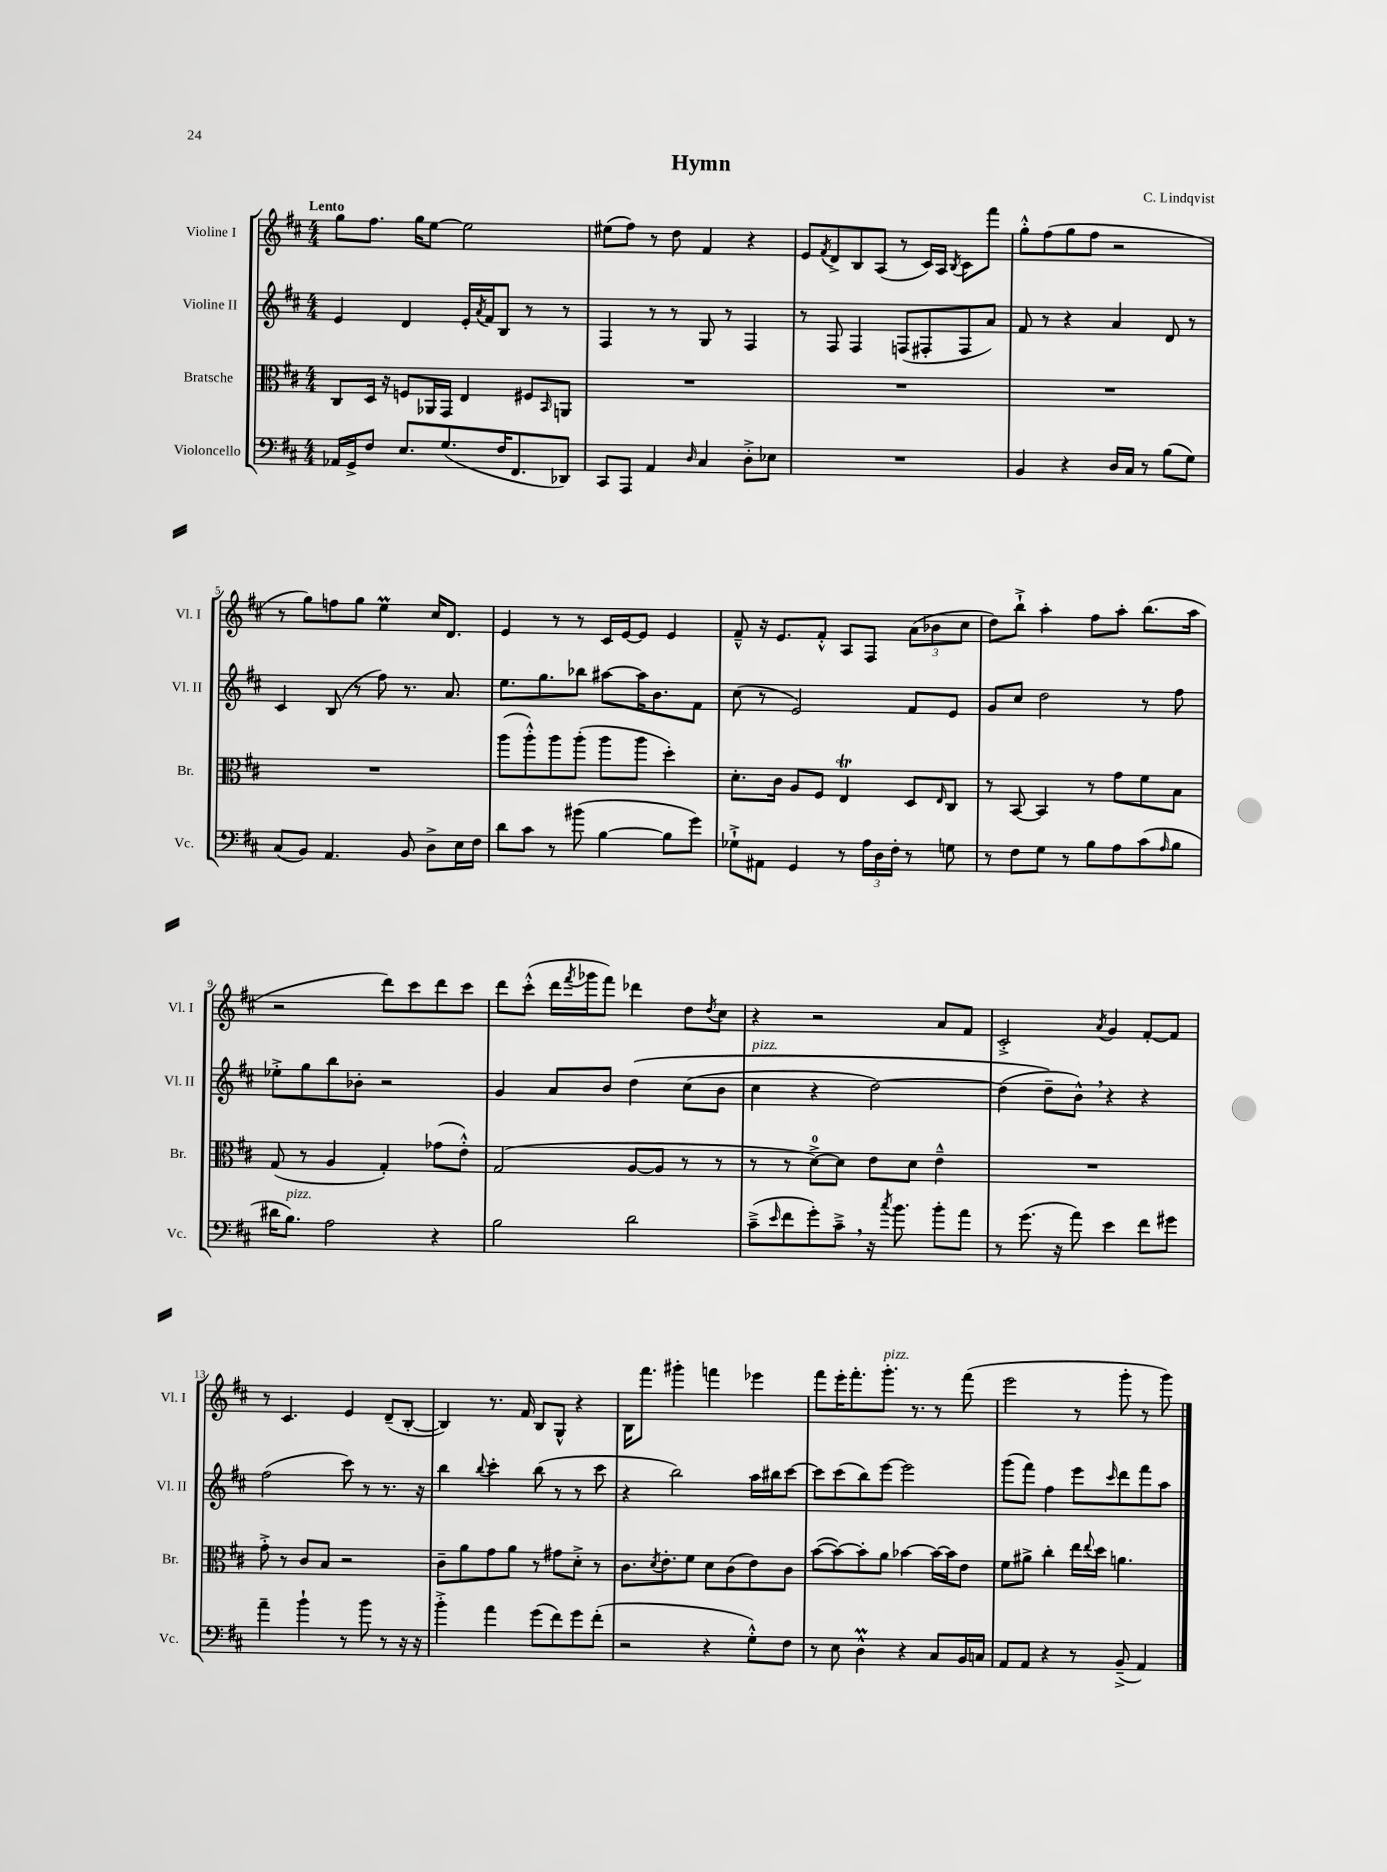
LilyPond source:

\header { title = "Hymn" composer = "C. Lindqvist" }
<<
\new StaffGroup <<
\new Staff = "s0" \with { instrumentName = "Violine I" shortInstrumentName = "Vl. I" } {
    \clef treble \key d \major \numericTimeSignature \time 4/4 \tempo "Lento"
    g''8 fis''8. g''16 e''8~ e''2 |
    eis''8( fis''8) r8 d''8 fis'4 r4 |
    e'8 \acciaccatura { fis'8 } d'8-> b8 a8( r8 cis'16) a16 \acciaccatura { b8 } cis'8 fis'''8 |
    g''8-.-^ fis''8( g''8 fis''8 r2 |
    r8 g''8) f''8 g''8 e''4\prall cis''16 d'8. |
    e'4 r8 r8 cis'16 e'16~ e'8 e'4 |
    fis'8---^ r16 e'8. fis'8-.-^ a8 fis8 \tuplet 3/2 { a'8( bes'8 cis''8 } |
    d''8) b''8-!-> a''4-. fis''8 a''8-. b''8.( a''16 |
    r2 d'''8) cis'''8 d'''8 cis'''8 |
    d'''8 cis'''8-.-^( d'''16 \acciaccatura { fis'''8 } ges'''16 fis'''8) des'''4 d''8 \acciaccatura { d''8 } cis''8 |
    r4 r2 a'8 fis'8 |
    cis'2-.-> \acciaccatura { a'8 } g'4 fis'8~-. fis'8 |
    r8 cis'4. e'4 d'8--( b8~-. |
    b4) r8. fis'16 b8 g8-^ r4 |
    b16 fis'''8. gis'''4-. f'''4 ees'''4 |
    fis'''8 e'''16-. fis'''8.-. g'''8.-.^\markup { \italic "pizz." } r8. r8 fis'''8( |
    e'''2 r8 g'''8-. r8 g'''8) \bar "|." |
}
\new Staff = "s1" \with { instrumentName = "Violine II" shortInstrumentName = "Vl. II" } {
    \clef treble \key d \major \numericTimeSignature \time 4/4
    e'4 d'4 e'16-. \acciaccatura { a'8 } fis'16 b8 r8 r8 |
    fis4 r8 r8 g8 r8 fis4 |
    r8 fis8 fis4 f8( fis8-. fis8 a'8) |
    fis'8 r8 r4 a'4 d'8 r8 |
    cis'4 b8( r8 fis''8) r8. a'8. |
    e''8. g''8. bes''8 ais''8~ ais''16 b'8. fis'8 |
    cis''8( r8 e'2) fis'8 e'8 |
    g'8 cis''8 d''2 r8 fis''8 |
    ees''8-.-> g''8 b''8 bes'8-. r2 |
    g'4 a'8 b'8 d''4\( cis''8( b'8 |
    cis''4^\markup { \italic "pizz." } r4 d''2~) |
    d''4( d''8--\) b'8-^) \breathe r4 r4 |
    fis''2( cis'''8) r8 r8. r16 |
    b''4 \appoggiatura { b''8 } cis'''4-. b''8( r8 r8 cis'''8 |
    r4 b''2) a''16 bis''16 cis'''8~ |
    cis'''8 cis'''8( b''8) e'''8~ e'''2 |
    g'''8( fis'''8) fis''4 e'''8 \grace { cis'''16 } d'''8 fis'''8 a''8 \bar "|." |
}
\new Staff = "s2" \with { instrumentName = "Bratsche" shortInstrumentName = "Br." } {
    \clef alto \key d \major \numericTimeSignature \time 4/4
    cis8 d16 r16 f8 aes,16 g,16 e4 fis8 \grace { b,16 } a,8 |
    R1 |
    R1 |
    R1 |
    R1 |
    a''8( a''8-.-^) a''8 a''8-.( a''8 a''8 d''4-.) |
    d'8.-. cis'16 a8 fis8 e4\trill d8 \grace { e16 } cis8 |
    r8 b,8~ b,4 r8 g'8 fis'8 b8 |
    g8( r8 a4 g4-.) ges'8( e'8-.-^) |
    g2( a8~ a8 r8 r8 |
    r8 r8 d'8-0~->) d'8 e'8 d'8 e'4---^ |
    R1 |
    g'8-.-> r8 cis'8 b8 r2 |
    cis'8-- a'8 g'8 a'8 r8 gis'8 d'8-.-> r8 |
    cis'8. \acciaccatura { d'8 } e'8.-. fis'8 d'8 cis'8( e'8) cis'8 |
    b'8~( b'8~) b'8-. a'8 bes'4~ bes'16~ bes'16 e'8 |
    fis'8 ais'8-> cis''4-. e''16 \appoggiatura { e''8 } d''16 a'4. \bar "|." |
}
\new Staff = "s3" \with { instrumentName = "Violoncello" shortInstrumentName = "Vc." } {
    \clef bass \key d \major \numericTimeSignature \time 4/4
    aes,16 g,16-> fis8 e8. g8.( fis16 fis,8. des,8) |
    cis,8 a,,8 a,4 \grace { d16 } cis4 d8-.-> ees8 |
    R1 |
    b,4 r4 d16 cis16 r8 b8( g8) |
    cis8( b,8) a,4. b,8 d8-> e16 fis16 |
    d'8 cis'8 r8 bis'8( b4~ b8 g'8) |
    ges8-!-> ais,8 g,4 r8 \tuplet 3/2 { a16 d16 fis16-. } r8 g8 |
    r8 fis8 g8 r8 b8 a8 cis'8( \grace { a16 } b8 |
    dis'16 b8.^\markup { \italic "pizz." }) a2 r4 |
    b2 d'2 |
    cis'8--->( \grace { e'16 } fis'8 g'8-.) cis'8---> \breathe r16 \acciaccatura { cis''8 } b'8. b'8-. a'8 |
    r8 g'8.( r16 a'8) e'4 fis'8 gis'8 |
    a'4-- b'4-! r8 b'8 r8 r16 r16 |
    b'4-.-> a'4 g'8( fis'8) g'8 fis'8-.( |
    r2 r4 g8-.-^) fis8 |
    r8 e8 d4-^\prall r4 cis8 b,16 c16 |
    a,8 a,8 r4 r8 b,8--->( a,4) \bar "|." |
}
>>
>>
